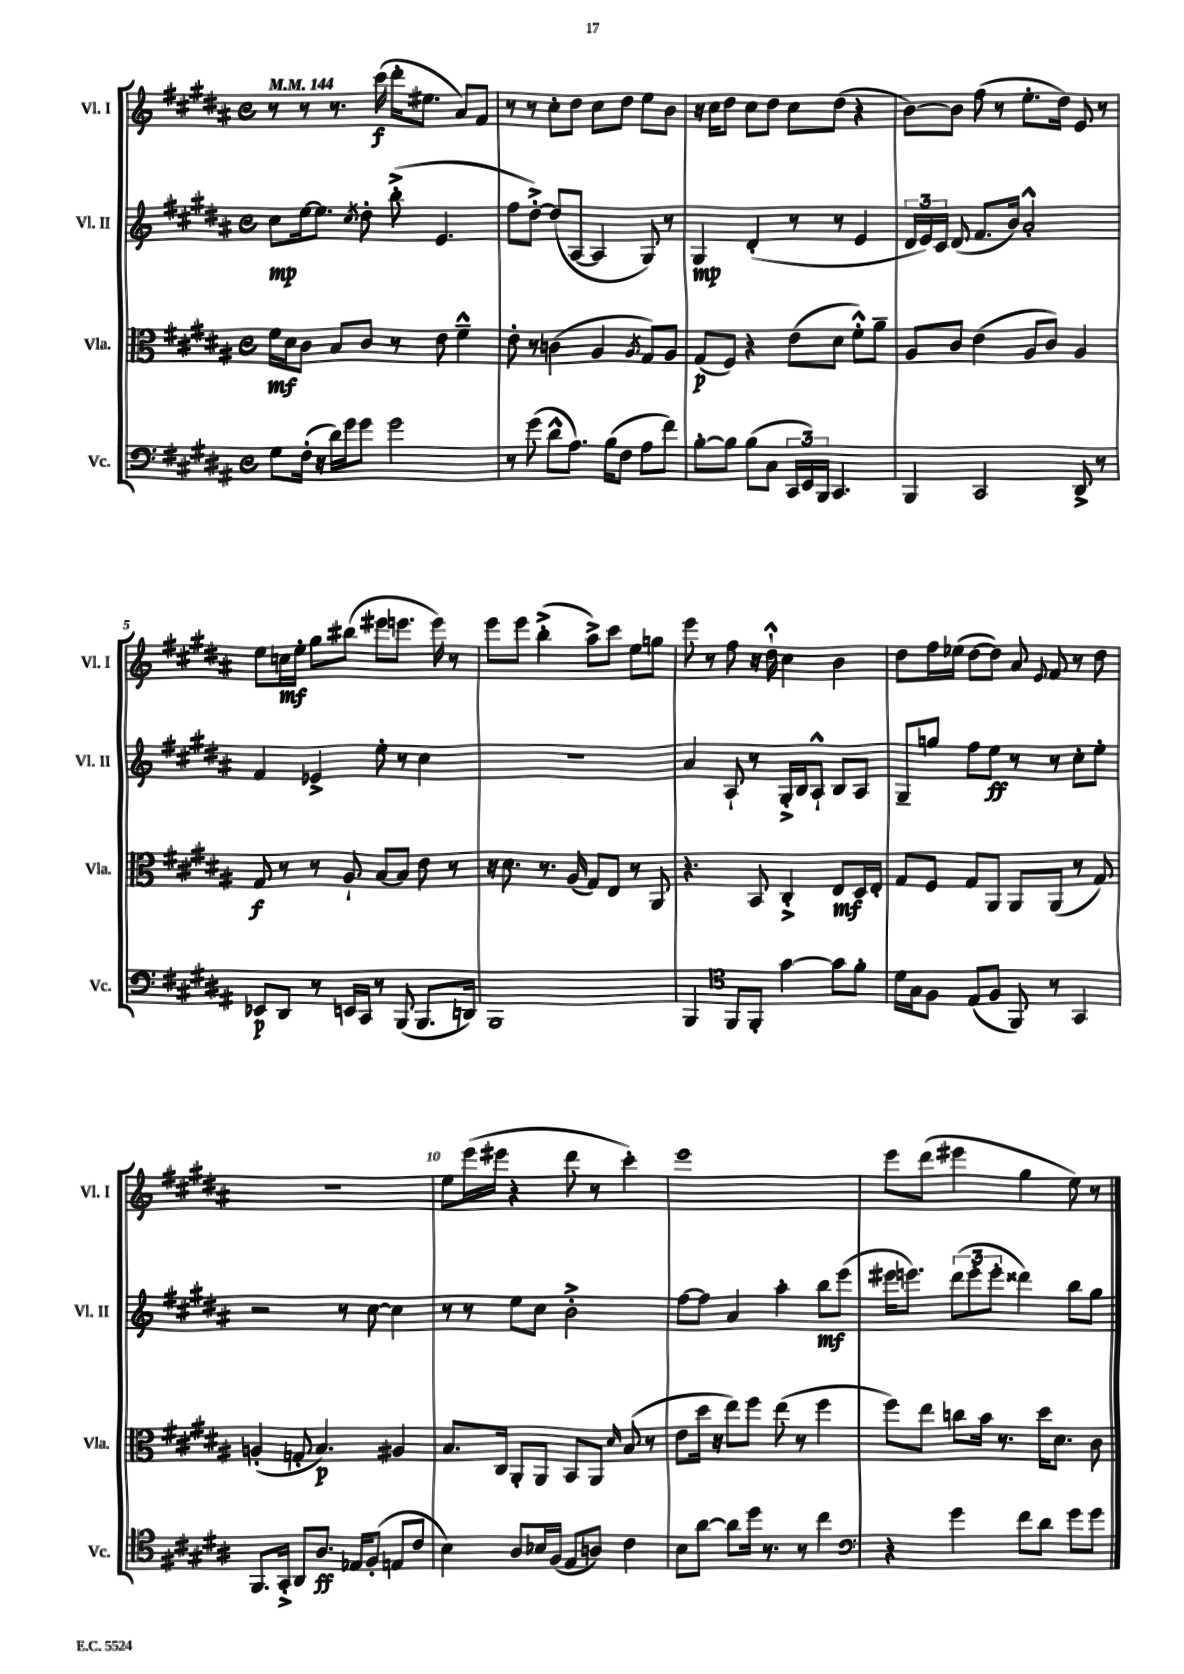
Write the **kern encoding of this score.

**kern	**dynam	**kern	**dynam	**kern	**dynam	**kern	**dynam
*part4	*part4	*part3	*part3	*part2	*part2	*part1	*part1
*staff4	*staff4	*staff3	*staff3	*staff2	*staff2	*staff1	*staff1
*I"Vc.	*	*I"Vla.	*	*I"Vl. II	*	*I"Vl. I	*
*I'Vc.	*	*I'Vla.	*	*I'Vl. II	*	*I'Vl. I	*
*clefF4	*	*clefC3	*	*clefG2	*	*clefG2	*
*k[f#c#g#d#a#]	*	*k[f#c#g#d#a#]	*	*k[f#c#g#d#a#]	*	*k[f#c#g#d#a#]	*
*M4/4	*	*M4/4	*	*M4/4	*	*M4/4	*
*met(c)	*	*met(c)	*	*met(c)	*	*met(c)	*
*MM144	*	*MM144	*	*MM144	*	*MM144	*
=1	=1	=1	=1	=1	=1	=1	=1
8G#\L	.	16f#\LL	mf	8cc#\L	mp	8r	.
.	.	16d#\J	.	.	.	.	.
(16F#'\Jk	.	8c#\J	.	[16ee\k	.	8r	.
16r	.	.	.	8.ee\J]	.	.	.
16d#\LL)	.	8B/L	.	.	.	8.r	.
16g#\J	.	.	.	.	.	.	.
.	.	.	.	8qcc#/	.	.	.
8g#\J	.	8c#/J	.	8dd#'\	.	.	.
.	.	.	.	.	.	(16ccc#\	f
2g#\	.	8r	.	(8bb'^\	.	16ddd#'\KL	.
.	.	.	.	.	.	8.ee#X\J	.
.	.	8e\	.	4.e/	.	.	.
.	.	4f#~^^\	.	.	.	8a#/L)	.
.	.	.	.	.	.	8f#/J	.
=2	=2	=2	=2	=2	=2	=2	=2
8r	.	8e'\	.	8ff#\L	.	8r	.
(8g#\	.	8r	.	[8dd#'^\J)	.	8r	.
8d#^^\L	.	(4cn\	.	(8dd#/L]	.	8cc#'\L	.
8.A#\J)	.	.	.	[8A#/J	.	8dd#\J	.
.	.	4A#/	.	4A#/]	.	8cc#\L	.
(16B\KL	.	.	.	.	.	.	.
8F#\J	.	.	.	.	.	8dd#\J	.
.	.	8qA#/	.	.	.	.	.
8A#\L	.	8G#/L)	.	8G#/)	.	8ee\L	.
8f#\J)	.	8A#/J	.	8r	.	8b\J	.
=3	=3	=3	=3	=3	=3	=3	=3
[8B'\L	.	(8G#/L	p	4G#/	mp	16r	.
.	.	.	.	.	.	16cc#\KL	.
8B\J]	.	8F#/J)	.	.	.	8dd#\J	.
(8B\L	.	4r	.	(4d#'/	.	8cc#\L	.
8C#\J	.	.	.	.	.	8dd#\J	.
24CC#/LL	.	(8e\L	.	8r	.	8cc#\L	.
24EE/)	.	.	.	.	.	.	.
24BBB/JJ	.	.	.	.	.	.	.
4.CC#/	.	8d#\J	.	8r	.	(8dd#\J	.
.	.	8f#'^^\L)	.	4e/	.	4r	.
.	.	8a#~\J	.	.	.	.	.
=4	=4	=4	=4	=4	=4	=4	=4
4BBB/	.	8A#/L	.	24d#/LL	.	[8b\L)	.
.	.	.	.	24e/)	.	.	.
.	.	.	.	24c#/JJ	.	.	.
.	.	8c#/J	.	(8d#/	.	8b\J]	.
2CC#/	.	(4e\	.	8.f#/L	.	(8ff#\	.
.	.	.	.	.	.	8r	.
.	.	.	.	16b/Jk)	.	.	.
.	.	8A#/L	.	2a#'^^/	.	8.ee'\L	.
.	.	8c#/J)	.	.	.	.	.
.	.	.	.	.	.	16dd#\Jk)	.
8DD#^/	.	4A#/	.	.	.	8e/	.
8r	.	.	.	.	.	8r	.
!!LO:LB:g=z
=5	=5	=5	=5	=5	=5	=5	=5
8EE-X/L	p	8G#/	f	4f#/	.	8ee\L	.
8DD#/J	.	8r	.	.	.	16ccn\L	mf
.	.	.	.	.	.	16ee'\JJ	.
8r	.	8r	.	4e-X^/	.	8gg#\L	.
16EEn/LL	.	8A#`/	.	.	.	(8bb#X\J	.
16CC#/JJ	.	.	.	.	.	.	.
8r	.	[8B/L	.	8ee'\	.	8eee#X\L	.
(8BBB/	.	8B/J]	.	8r	.	8.eeen\J	.
8.BBB/L	.	8e\	.	4cc#\	.	.	.
.	.	.	.	.	.	16eee\)	.
.	.	8r	.	.	.	8r	.
16DDn/Jk)	.	.	.	.	.	.	.
=6	=6	=6	=6	=6	=6	=6	=6
1BBB	.	16r	.	1r	.	8eee\L	.
.	.	8.d#\	.	.	.	.	.
.	.	.	.	.	.	8eee\J	.
.	.	8.r	.	.	.	(4bb'^\	.
.	.	(16A#/	.	.	.	.	.
.	.	8G#/L)	.	.	.	8aa#^\L)	.
.	.	8E/J	.	.	.	8ccc#\J	.
.	.	8r	.	.	.	8ee\L	.
.	.	8AA#/	.	.	.	8ggn\J	.
=7	=7	=7	=7	=7	=7	=7	=7
4BBB/	.	4.r	.	4a#/	.	8eee\	.
.	.	.	.	.	.	8r	.
*clefC4	*	*	*	*	*	*	*
8FF#/L	.	.	.	8A#`/	.	8ff#\	.
8FF#'/J	.	8BB/	.	8r	.	16r	.
.	.	.	.	.	.	16dd#`^^\	.
[4g#\	.	4C#'^/	.	16G#'^/LL	.	4cc#\	.
.	.	.	.	16B/J	.	.	.
.	.	.	.	8A#`^^/J	.	.	.
8g#\L]	.	8E/L	mf	8B/L	.	4b\	.
8f#'\J	.	16D#/L	.	8A#/J	.	.	.
.	.	16E'/JJ	.	.	.	.	.
=8	=8	=8	=8	=8	=8	=8	=8
16d#\LL	.	8G#/L	.	8G#~/L	.	8dd#\L	.
16G#\J	.	.	.	.	.	.	.
8F#\J	.	8F#/J	.	8ggn/J	.	16ff#\L	.
.	.	.	.	.	.	(16ee-X\JJ	.
(8E/L	.	8G#/L	.	8ff#\L	.	[8dd#\L	.
8F#/J	.	8AA#/J	.	8ee\J	ff	8dd#\J])	.
8FF#/)	.	8AA#/L	.	8r	.	8a#/	.
.	.	.	.	.	.	8qqe/	.
8r	.	(8AA#/J	.	8r	.	8f#/	.
4GG#/	.	8r	.	8cc#'\L	.	8r	.
.	.	8G#/)	.	8ee'\J	.	8dd#\	.
!!LO:LB:g=z
=9	=9	=9	=9	=9	=9	=9	=9
8.FF#/L	.	(4An'/	.	2r	.	1r	.
16GG#'^/Jk	.	.	.	.	.	.	.
8AA#/L	.	8Gn'/	.	.	.	.	.
8.A#/J	ff	4.B/)	p	.	.	.	.
.	.	.	.	8r	.	.	.
16E-X/KL	.	.	.	.	.	.	.
(8F#'/J	.	.	.	[8cc#\	.	.	.
8En/L	.	4A#X/	.	4cc#\]	.	.	.
8c#/J	.	.	.	.	.	.	.
=10	=10	=10	=10	=10	=10	=10	=10
4B\)	.	8.B/L	.	8r	.	8ee\L	.
.	.	.	.	8r	.	(16eee\L	.
.	.	16C#/Jk	.	.	.	16eee#X\JJ	.
8A#/L	.	8AA#'/L	.	8ee\L	.	4r	.
16B-X/L	.	8AA#/J	.	8cc#\J	.	.	.
(16F#/JJ	.	.	.	.	.	.	.
8E/L	.	8BB/L	.	2b'^\	.	8ddd#\	.
8An/J)	.	8AA#/J	.	.	.	8r	.
.	.	16qqd#/	.	.	.	.	.
4c#\	.	(8B/	.	.	.	4ccc#'\)	.
.	.	8r	.	.	.	.	.
=11	=11	=11	=11	=11	=11	=11	=11
8B\L	.	8e\L	.	[8ff#\L	.	1eee	.
[8a#\J	.	16dd#\Jk	.	8ff#\J]	.	.	.
.	.	16r	.	.	.	.	.
8a#\L]	.	8ee\L)	.	4a#/	.	.	.
16dd#\Jk	.	8ff#\J	.	.	.	.	.
8.r	.	.	.	.	.	.	.
.	.	(8ee\	.	4aa#'\	.	.	.
8r	.	8r	.	.	.	.	.
4cc#\	.	4ff#\	.	8bb\L	mf	.	.
.	.	.	.	(8eee\J	.	.	.
=12	=12	=12	=12	=12	=12	=12	=12
*clefF4	*	*	*	*	*	*	*
4r	.	8ff#\L)	.	16eee#X\KL	.	8eee\L	.
.	.	.	.	8.eeen\J)	.	.	.
.	.	8ee\J	.	.	.	(8ddd#\J	.
4g#\	.	8ccn\L	.	(12ddd#\L	.	4eee#X\	.
.	.	.	.	12eee'\	.	.	.
.	.	16b\Jk	.	.	.	.	.
.	.	.	.	12eee'\J	.	.	.
.	.	8.r	.	.	.	.	.
8f#\L	.	.	.	4ddd##X\)	.	4gg#\	.
8d#\J	.	16dd#\KL	.	.	.	.	.
.	.	8.d#\J	.	.	.	.	.
8g#\L	.	.	.	8bb\L	.	8ee\)	.
8g#\J	.	8c#\	.	8gg#\J	.	8r	.
==	==	==	==	==	==	==	==
*-	*-	*-	*-	*-	*-	*-	*-
